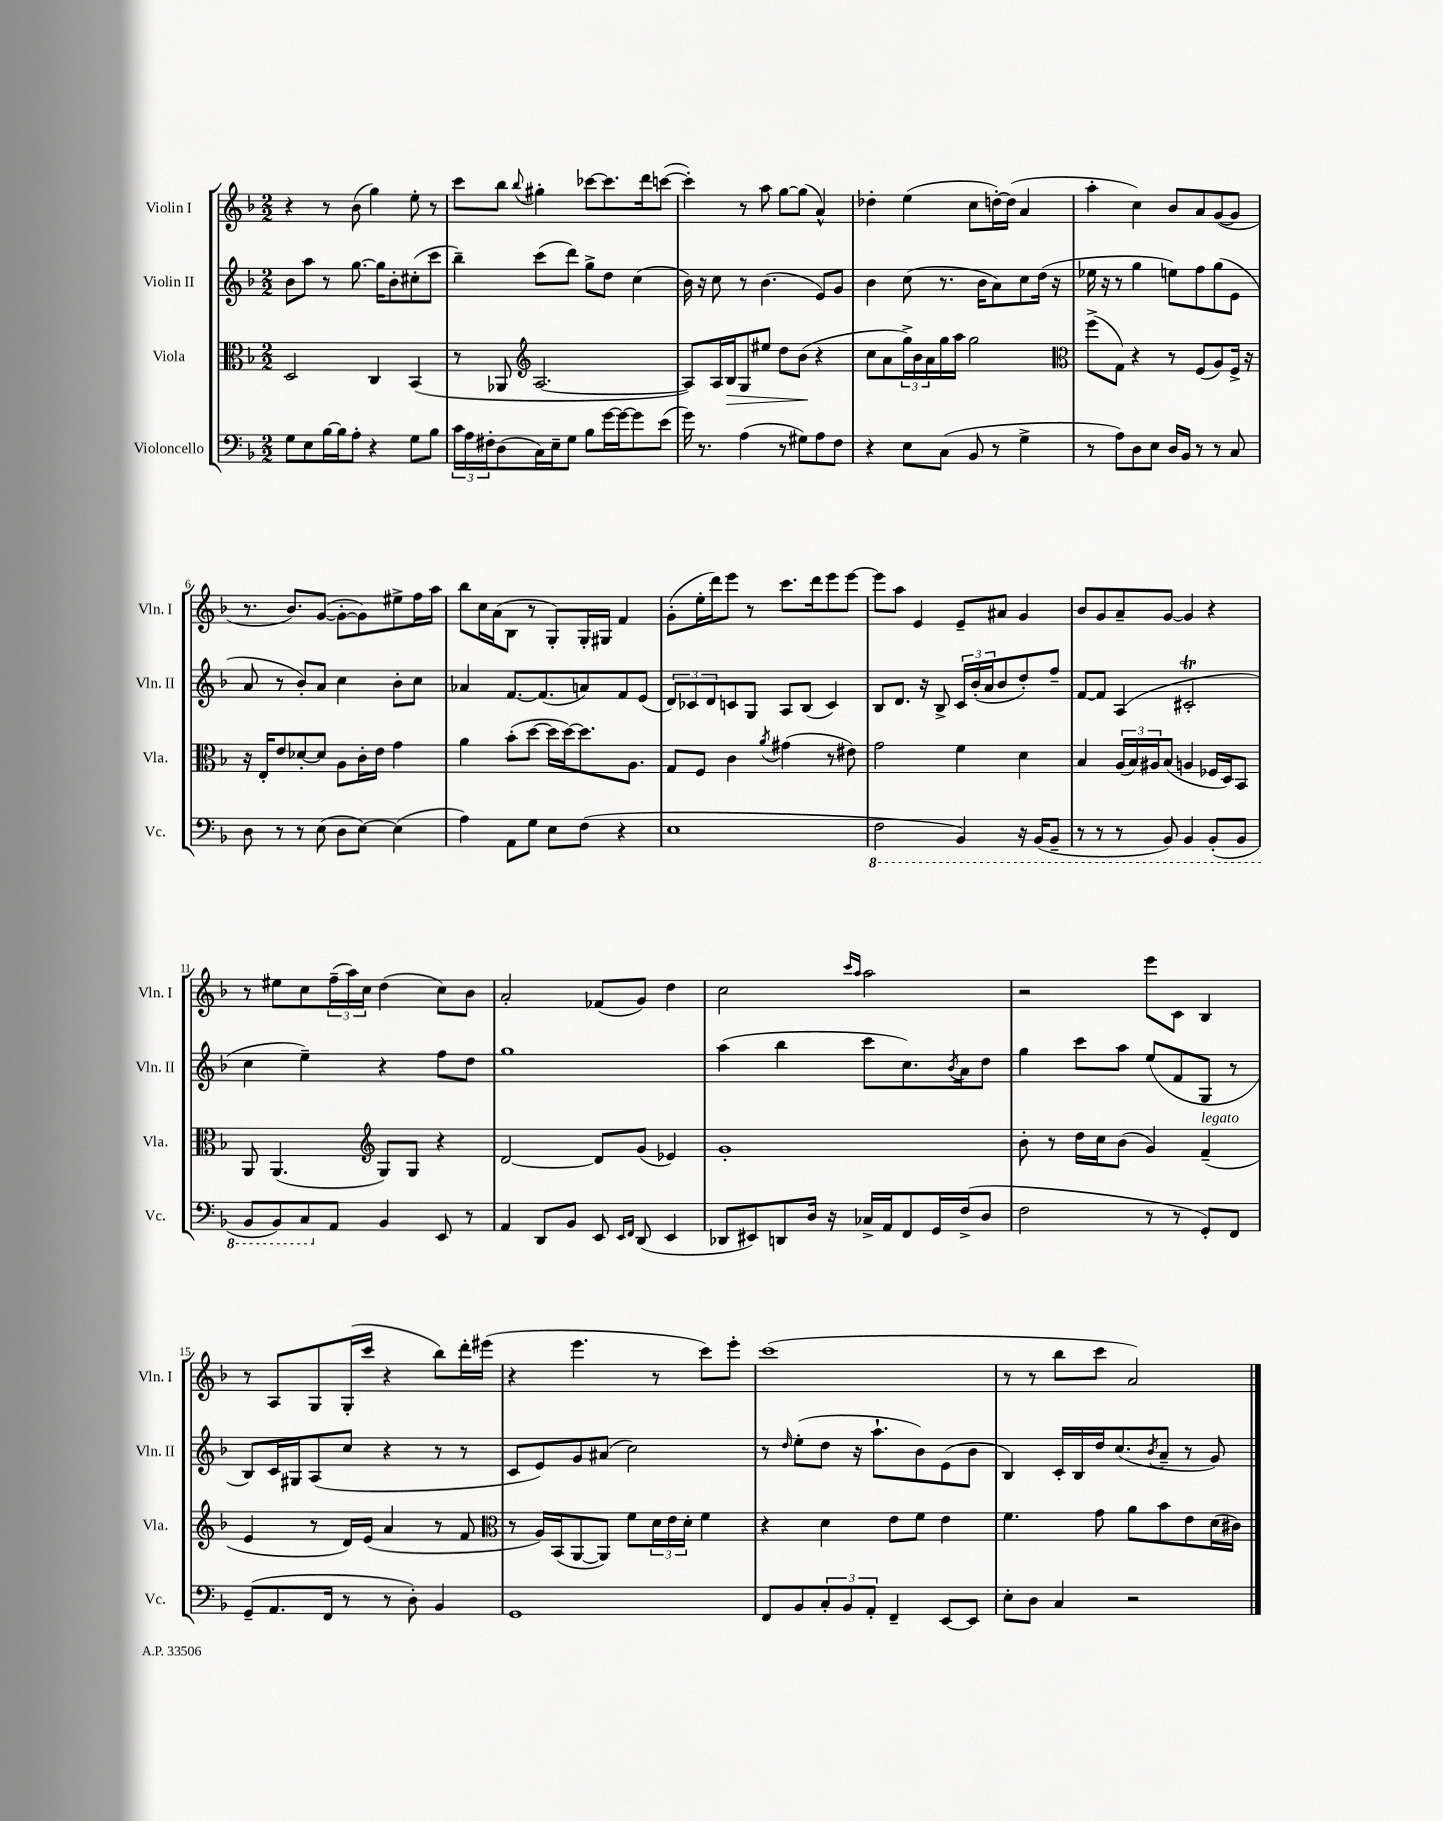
<<
\new StaffGroup <<
\new Staff = "s0" \with { instrumentName = "Violin I" shortInstrumentName = "Vln. I" } {
    \clef treble \key f \major \numericTimeSignature \time 2/2
    r4 r8 bes'8( g''4) e''8-. r8 |
    c'''8 bes''8 \appoggiatura { bes''8 } gis''4-. ces'''8~ ces'''8. d'''16 c'''8~( |
    c'''4-.) r8 a''8 g''8~ g''8( a'4-^) |
    des''4-. e''4( c''8 d''16~-.) d''16( a'4 |
    a''4-. c''4) bes'8 a'8 g'8~( g'8 |
    r8. bes'8.) g'8~( g'8~-. g'8) eis''8-> f''16 a''16 |
    bes''8 c''16 a'16( bes8 r8 g8-.) g16-. gis16 f'4 |
    g'8-.( e''16-. d'''16) e'''8 r8 c'''8. d'''16 e'''8 e'''8~ |
    e'''8 a''8 e'4 e'8-- ais'8 g'4 |
    bes'8 g'8 a'8-- g'8~ g'4 r4 |
    r8 eis''8 c''8 \tuplet 3/2 { f''16--( a''16) c''16 } d''4( c''8) bes'8 |
    a'2-. fes'8( g'8) d''4 |
    c''2 \grace { c'''16 a''16 } a''2 |
    r2 e'''8 c'8 bes4 |
    r8 a8 g8 g16-.( c'''16 r4 bes''8) d'''16-. eis'''16( |
    r4 e'''4. r8 c'''8) e'''8-. |
    c'''1( |
    r8 r8 bes''8 c'''8 a'2) \bar "|." |
}
\new Staff = "s1" \with { instrumentName = "Violin II" shortInstrumentName = "Vln. II" } {
    \clef treble \key f \major \numericTimeSignature \time 2/2
    bes'8 a''8 r8 g''8.~ g''16 bes'8-. cis''8-.( c'''8 |
    bes''4--) c'''8( d'''8) g''8-> d''8 c''4( |
    bes'16) r16 c''8 r8 bes'4.( e'8) g'8 |
    bes'4 c''8( r8. bes'16 a'8) c''8 d''16( r16 |
    ees''16 r16 r8 g''4 e''8) f''8 g''8( e'8 |
    a'8 r8 bes'8-.) a'8 c''4 bes'8-. c''8 |
    aes'4 f'8.~ f'8.( a'8) f'8 e'8( |
    \tuplet 3/2 { d'8) ces'8 d'8 } c'8 g8 a8 bes8( c'4) |
    bes8 d'8. r16 bes8-> \tuplet 3/2 { c'16 bes'16-.( a'16 } bes'8 d''8-.) f''8-- |
    f'8~ f'8 a4( cis'2-.\trill |
    c''4 e''4--) r4 f''8 d''8 |
    g''1 |
    a''4( bes''4 c'''8 c''8.) \acciaccatura { bes'8 } a'16 d''8 |
    g''4 c'''8 a''8 e''8( f'8 g8 r8 |
    bes8) c'16 gis16 a8( c''8 r4 r8 r8 |
    c'8 e'8) g'8 ais'8( c''2) |
    r8 \grace { d''16 } e''8-.( d''8 r16 a''8.-! bes'8) e'8( bes'8 |
    bes4) c'16-. bes16 d''16 c''8.( \acciaccatura { bes'8 } a'8-- r8 g'8) \bar "|." |
}
\new Staff = "s2" \with { instrumentName = "Viola" shortInstrumentName = "Vla." } {
    \clef alto \key f \major \numericTimeSignature \time 2/2
    d2 c4 bes,4( |
    r8 aes,8 \clef treble a2.~ |
    a8) a16 bes16\> g8 eis''8 d''8 bes'8\!( r4 |
    c''8 a'8 \tuplet 3/2 { g''16->) bes'16 a'16 } g''16 a''16 g''2 |
    \clef alto f''8->( g8) r4 r8 f8( a8) f16-> r16 |
    r16 e16-. e'8 des'8~-. des'8 a8 c'16-. e'16 g'4 |
    a'4 bes'8-.( d''8~ d''16 d''16~) d''8. a8. |
    g8 f8 c'4 \acciaccatura { a'8 } gis'4( r8 eis'8) |
    g'2 f'4 d'4 |
    bes4 \tuplet 3/2 { a16( bes16) ais16 } bes8( a4 fes16 d16) bes,8 |
    a,8 a,4.( \clef treble g8) g8 r4 |
    d'2~ d'8 g'8( ees'4) |
    g'1-. |
    bes'8-. r8 d''16 c''16 bes'8( g'4) f'4--^\markup { \italic "legato" }( |
    e'4 r8 d'16) e'16( a'4 r8 f'8 |
    \clef alto r8 a16) bes,16( a,8~ a,8) f'8 \tuplet 3/2 { d'16 e'16 d'16-. } f'4 |
    r4 d'4 e'8 f'8 e'4 |
    f'4. g'8 a'8 bes'8 e'8 d'16( cis'16) \bar "|." |
}
\new Staff = "s3" \with { instrumentName = "Violoncello" shortInstrumentName = "Vc." } {
    \clef bass \key f \major \numericTimeSignature \time 2/2
    g8 e8 bes16~ bes16 a8-. r4 g8 bes8 |
    \tuplet 3/2 { c'16 a16 fis16-. } d8( c16) e16-- g8 bes8 g'16~ g'16~ g'8 e'8( |
    g'16) r8. a4( r8 gis8) a8 f8 |
    r4 e8 c8( bes,8 r8 g4-> |
    r8 a8) d8 e8 d16 bes,16 r8 r8 c8 |
    d8 r8 r8 e8( d8 e8~) e4( |
    a4) a,8 g8 e8 f8( r4 |
    e1 |
    \ottava #-1 f,2 bes,,4) r16 bes,,16( bes,,8-- |
    r8 r8 r8 bes,,8) bes,,4 bes,,8-.( bes,,8 |
    bes,,8 bes,,8) c,8 \ottava #0 a,8 bes,4 e,8 r8 |
    a,4 d,8 bes,8 e,8 \grace { e,16 f,16 } d,8( e,4 |
    des,8 eis,8) d,8 d16 r16 ces16-> a,16 f,8 g,16 f16->( d8 |
    f2 r8 r8 g,8-.) f,8 |
    g,8--( a,8. f,16 r8 r8 d8-.) bes,4 |
    g,1 |
    f,8 bes,8 \tuplet 3/2 { c8-. bes,8 a,8-. } f,4-- e,8~ e,8 |
    e8-. d8 c4 r2 \bar "|." |
}
>>
>>
